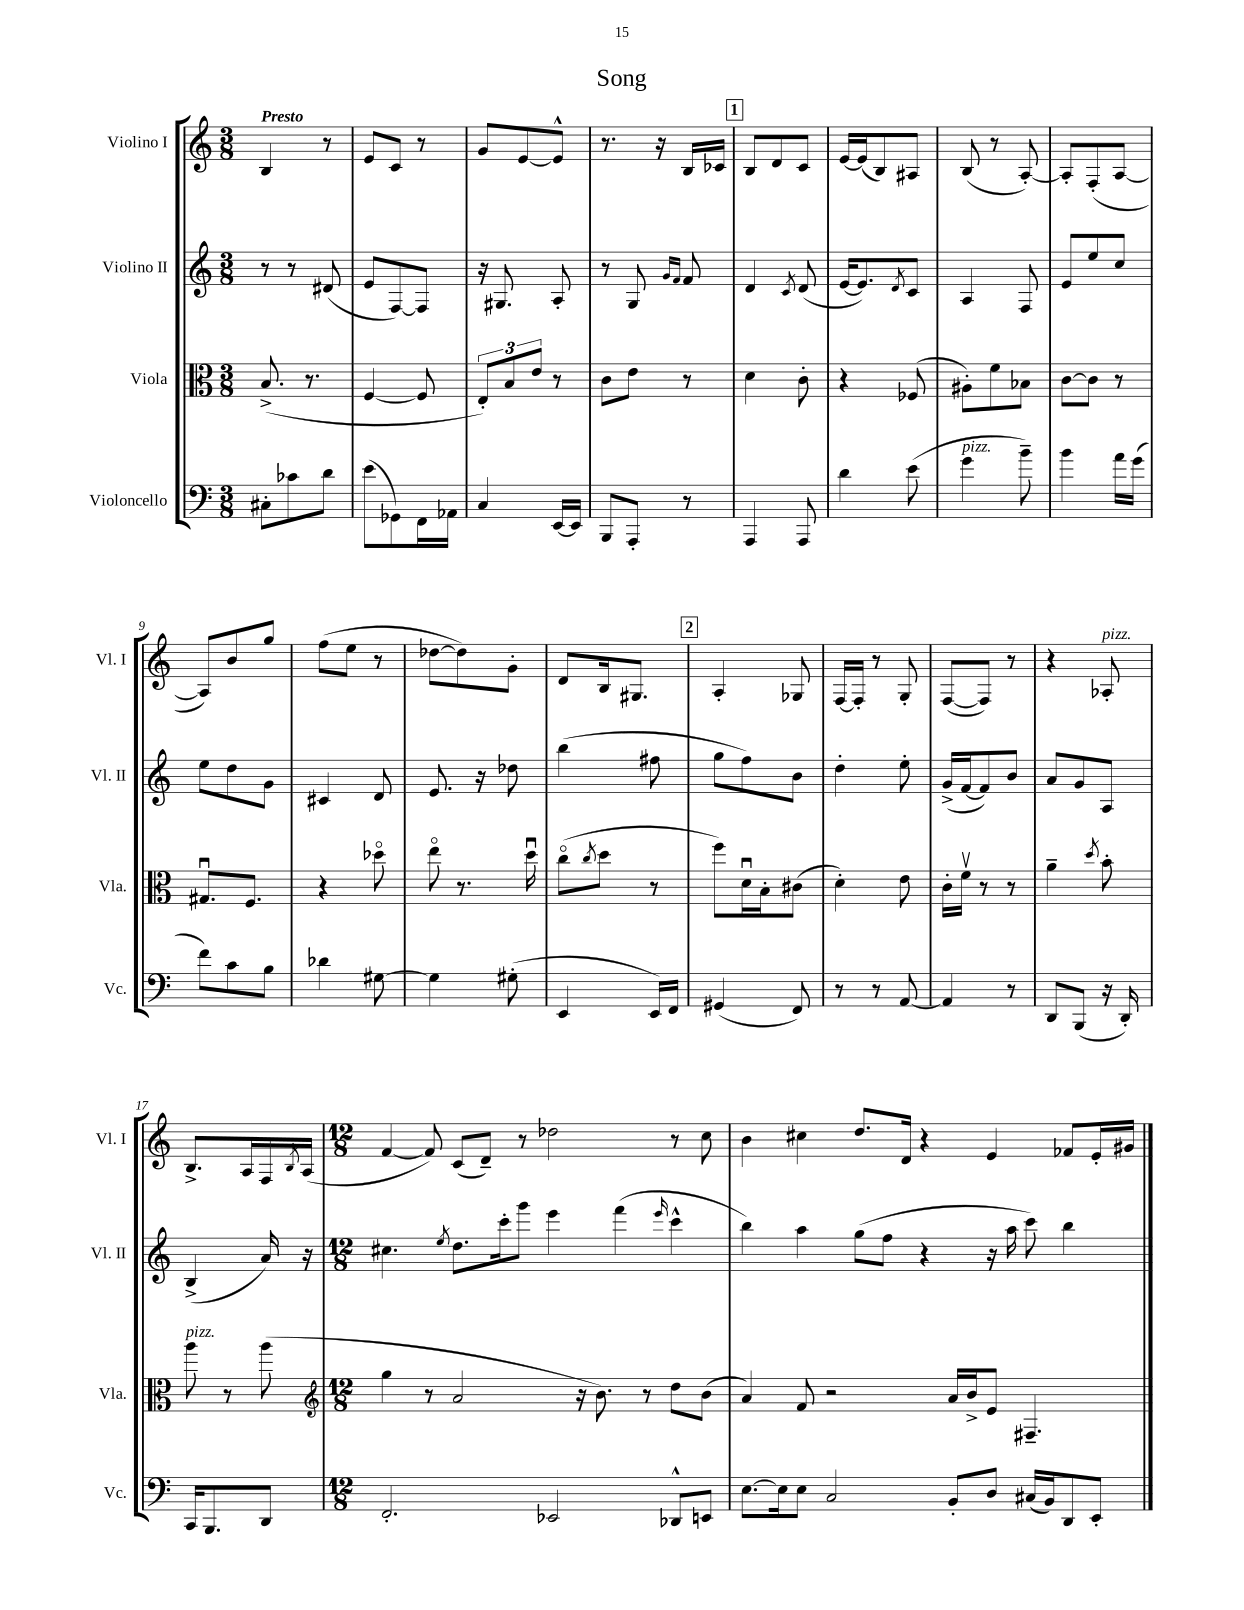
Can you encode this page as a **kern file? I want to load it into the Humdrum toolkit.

**kern	**kern	**kern	**kern
*staff4	*staff3	*staff2	*staff1
*clefF4	*clefC3	*clefG2	*clefG2
*k[]	*k[]	*k[]	*k[]
*M3/8	*M3/8	*M3/8	*M3/8
8C#'	(8.B^	8r	4B
8c-	.	8r	.
.	8.r	.	.
8d	.	(8d#	8r
=	=	=	=
(8e	[4F	8e	8e
8GG-)	.	[8F)	8c
16FF	8F]	8F]	8r
16AA-	.	.	.
=	=	=	=
4C	12E')	16r	8g
.	.	8.G#	.
.	12B	.	.
.	.	.	[8e
.	12e	.	.
[16EE	8r	8A'	8e^^]
16EE]	.	.	.
=	=	=	=
8BBB	8c	8r	8.r
8AAA'	8e	8G	.
.	.	.	16r
.	.	16qqg	.
.	.	16qqf	.
8r	8r	8f	16B
.	.	.	16c-
=	=	=	=
4AAA	4d	4d	8B
.	.	.	8d
.	.	8qc	.
8AAA	8c'	(8d	8c
=	=	=	=
4d	4r	[16e	[16e
.	.	8.e])	(16e]
.	.	.	8B)
.	.	8qd	.
(8e	(8F-	8c	8A#
=	=	=	=
4g	8A#')	4A	(8B
.	8f	.	8r
8b~)	8B-	8F	[8A')
=	=	=	=
4b	[8c	8e	8A']
.	8c]	8ee	(8F'
16a	8r	8cc	[8A
(16g	.	.	.
=	=	=	=
8f)	8.G#u	8ee	8A])
8c	.	8dd	8b
.	8.F	.	.
8B	.	8g	8gg
=	=	=	=
4d-	4r	4c#	(8ff
.	.	.	8ee
[8G#	8dd-o	8d	8r
=	=	=	=
4G#]	8eeo	8.e	[8dd-
.	8.r	.	8dd-])
.	.	16r	.
(8G#'	.	8dd-	8g'
.	16ddu	.	.
=	=	=	=
4EE	(8cco	(4bb	8d
.	8qcc	.	.
.	8dd	.	16B
.	.	.	8.G#
16EE)	8r	8ff#	.
16FF	.	.	.
=	=	=	=
(4GG#	8ff)	8gg	4A'
.	16du	8ff)	.
.	16B'	.	.
8FF)	(8c#	8b	8G-
=	=	=	=
8r	4d')	4dd'	[16F
.	.	.	16F']
8r	.	.	8r
[8AA	8e	8ee'	8G'
=	=	=	=
4AA]	16c'	(16g^	([8F
.	16fv	[16f	.
.	8r	8f])	8F])
8r	8r	8b	8r
=	=	=	=
8DD	4a~	8a	4r
(8BBB	.	8g	.
.	8qdd	.	.
16r	8b'	8A	8A-'
16DD')	.	.	.
=	=	=	=
16CC	8aa	(4B^	8.B^
8.BBB	.	.	.
.	8r	.	.
.	.	.	16A
8DD	(8aa	16a)	16F
.	.	.	8qB
.	.	16r	(16A
=	=	=	=
*	*clefG2	*	*
*M12/8	*M12/8	*M12/8	*M12/8
2.FF'	4gg	4.cc#	[4f
.	8r	.	8f])
.	.	8qee	.
.	2a	8.dd	(8c
.	.	.	8d~)
.	.	16ccc'	.
.	.	8ggg	8r
2EE-	.	4eee	2dd-
.	16r	.	.
.	8.b)	.	.
.	.	(4fff	.
.	8r	.	.
.	.	16qqeee	.
8DD-^^	8dd	4ccc^^	8r
8EE	(8b	.	8cc
=	=	=	=
[8.E	4a)	4bb)	4b
16E]	.	.	.
8E	8f	4aa	4cc#
2C	2r	.	.
.	.	(8gg	8.dd
.	.	8ff	.
.	.	.	16d
.	.	4r	4r
8BB'	16a	.	.
.	16b^	.	.
8D	8e	16r	4e
.	.	16aa	.
(16C#	4.F#~	8ccc)	.
16BB)	.	.	.
8DD	.	4bb	8f-
8EE'	.	.	16e'
.	.	.	16g#
==	==	==	==
*-	*-	*-	*-
